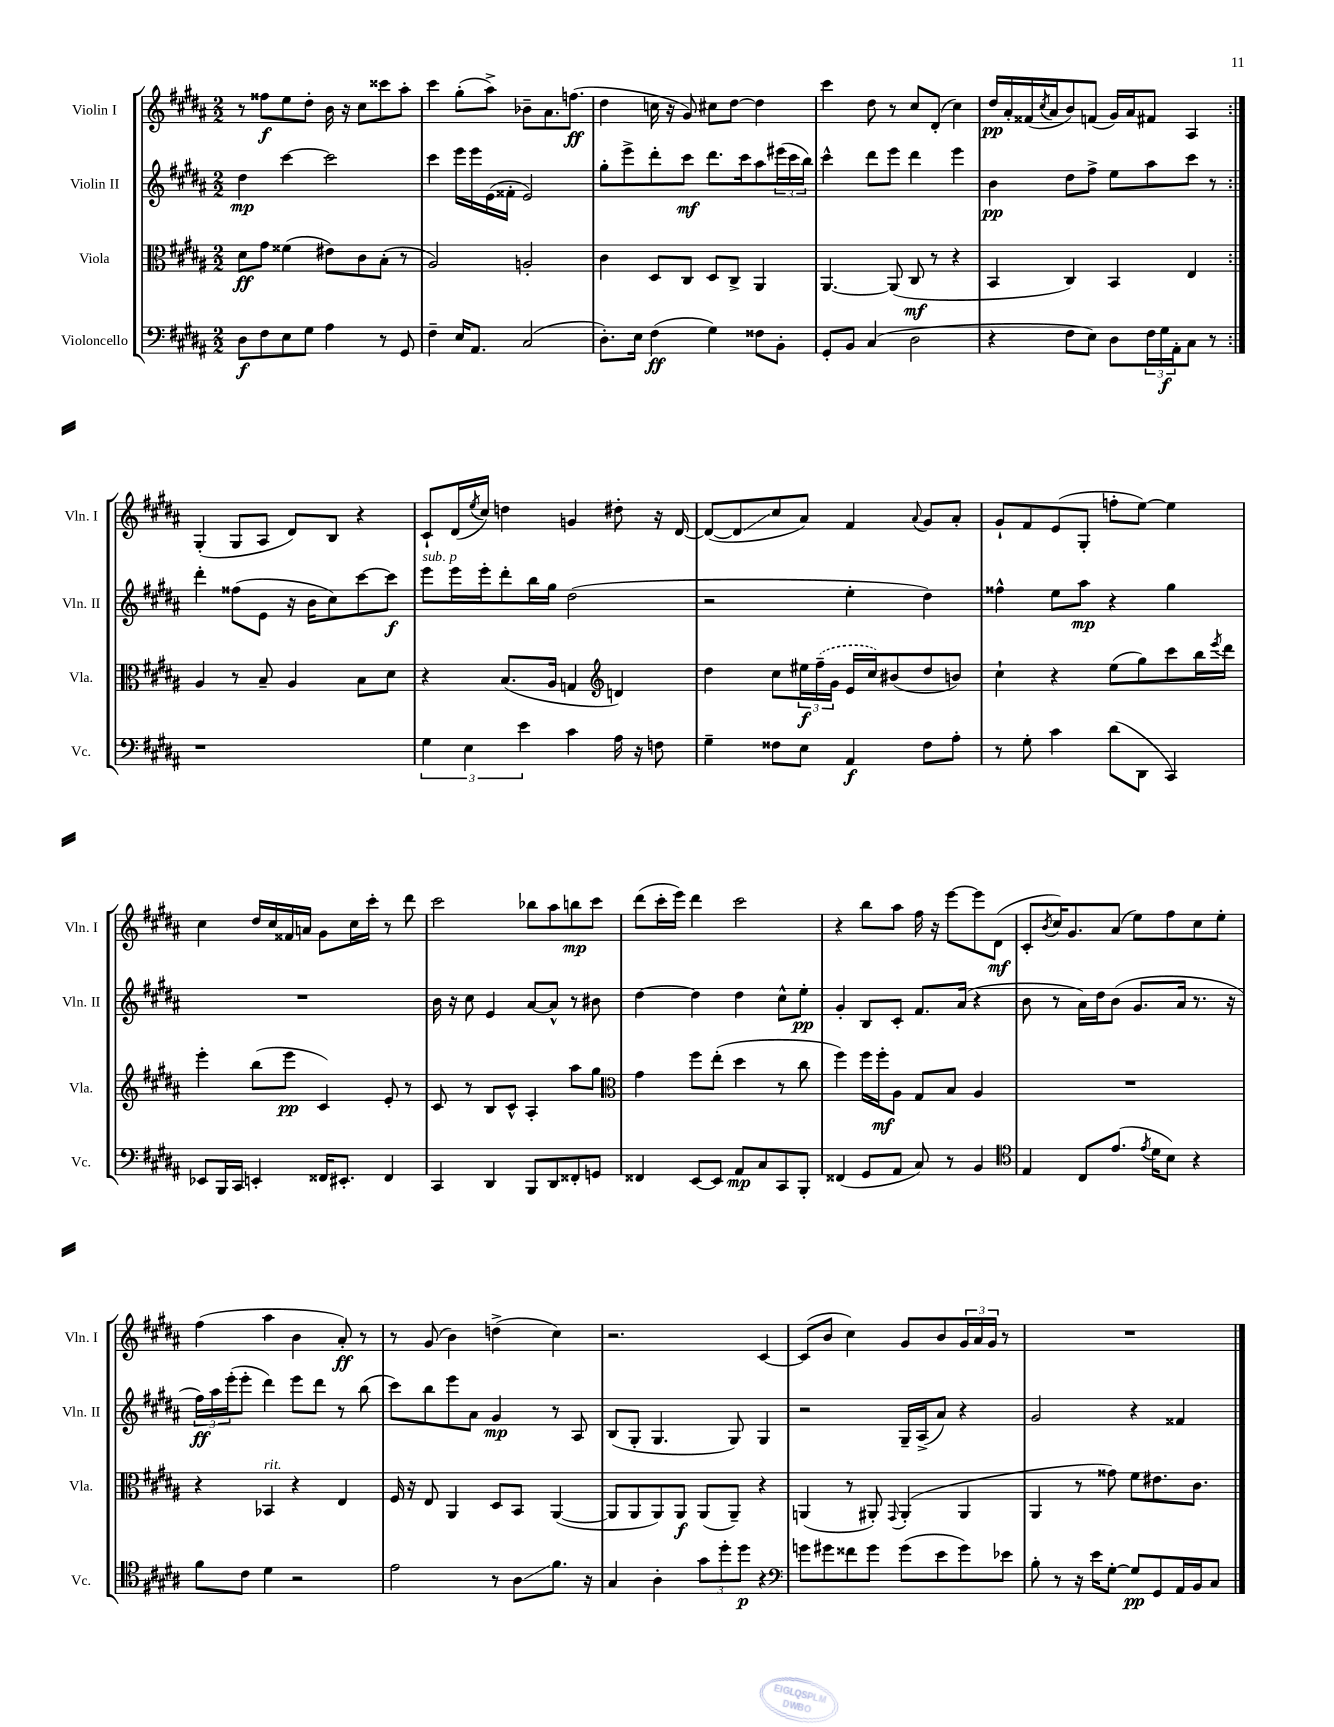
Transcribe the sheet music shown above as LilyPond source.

<<
\new StaffGroup <<
\new Staff = "s0" \with { instrumentName = "Violin I" shortInstrumentName = "Vln. I" } {
    \clef treble \key b \major \numericTimeSignature \time 2/2
    \repeat volta 2 { r8 fisis''8\f e''8 dis''8-. b'16 r16 cis''8 cisis'''8 ais''8-. |
    cis'''4 gis''8-.( ais''8->) bes'8-- ais'8. f''8.\ff( |
    dis''4 c''16 r16 gis'8) cis''8 dis''8~ dis''4 |
    cis'''4 dis''8 r8 cis''8 dis'8-.( cis''4) |
    dis''16\pp ais'16-. fisis'16( \acciaccatura { cis''8 } ais'16 b'8) f'8( gis'16) ais'16 fis'8 ais4 | }
    gis4-.( gis8 ais8 dis'8) b8 r4 |
    cis'8-! dis'16( \acciaccatura { e''8 } cis''16) d''4 g'4 dis''8-. r16 dis'16~ |
    dis'8~( dis'8\glissando cis''8 ais'8) fis'4 \appoggiatura { ais'8 } gis'8 ais'8-. |
    gis'8-! fis'8 e'8( gis8-. f''8-. e''8~) e''4 |
    cis''4 dis''16 cis''16 fisis'16 a'16 gis'8 cis''16 cis'''16-. r8 dis'''8 |
    cis'''2 bes''8 ais''8 b''8\mp cis'''8 |
    dis'''8( cis'''16-. e'''16) dis'''4 cis'''2 |
    r4 b''8 ais''8 fis''16 r16 e'''8~ e'''8 dis'8\mf( |
    cis'8-. \acciaccatura { b'8 } cis''16) gis'8. ais'8( e''8) fis''8 cis''8 e''8-. |
    fis''4( ais''4 b'4 ais'8-.\ff) r8 |
    r8 gis'8( b'4) d''4->( cis''4) |
    r2. cis'4~ |
    cis'8( b'8 cis''4) gis'8 b'8 \tuplet 3/2 { gis'16 ais'16 gis'16 } r8 |
    R1 \bar "|." |
}
\new Staff = "s1" \with { instrumentName = "Violin II" shortInstrumentName = "Vln. II" } {
    \clef treble \key b \major \numericTimeSignature \time 2/2
    \repeat volta 2 { dis''4\mp cis'''4~ cis'''2 |
    cis'''4 e'''16 e'''16 e'16( fisis'16-. e'2) |
    gis''8-. e'''8-> dis'''8-. cis'''8\mf dis'''8. cis'''16 ais''8 \tuplet 3/2 { eis'''16( cis'''16 b''16) } |
    cis'''4-^ dis'''8 e'''8 dis'''4 e'''4 |
    b'4\pp dis''8 fis''8-> e''8 ais''8 cis'''8 r8 | }
    dis'''4-. fisis''8( e'8 r16 b'16 cis''8) cis'''8~ cis'''8\f |
    e'''8^\markup { \italic "sub. p" } e'''16 e'''16-. dis'''8-. b''16 gis''16 dis''2( |
    r2 e''4-. dis''4) |
    fisis''4-^ e''8 ais''8\mp r4 gis''4 |
    R1 |
    b'16 r16 cis''8 e'4 ais'8~ ais'8-^ r8 bis'8 |
    dis''4~ dis''4 dis''4 cis''8-^ e''8-.\pp |
    gis'4-. b8 cis'8-. fis'8. ais'16( r4 |
    b'8 r8 ais'16) dis''16 b'8( gis'8. ais'16 r8. r16 |
    \tuplet 3/2 { fis''16\ff) ais''16 e'''16-.( } e'''8-. dis'''4) e'''8 dis'''8 r8 b''8( |
    cis'''8) b''8 e'''8 ais'8 gis'4\mp r8 ais8 |
    b8( gis8-. gis4. gis8) gis4 |
    r2 gis16-- ais16->( ais'8) r4 |
    gis'2 r4 fisis'4 \bar "|." |
}
\new Staff = "s2" \with { instrumentName = "Viola" shortInstrumentName = "Vla." } {
    \clef alto \key b \major \numericTimeSignature \time 2/2
    \repeat volta 2 { dis'8\ff gis'8 fisis'4( eis'8) cis'8 b8-.( r8 |
    ais2) a2-. |
    cis'4 dis8 cis8 dis8 cis8-> ais,4 |
    ais,4.~ ais,8( cis8\mf r8 r4 |
    b,4 cis4) b,4 e4 | }
    ais4 r8 b8-- ais4 b8 dis'8 |
    r4 b8.( ais16 g4 \clef treble d'4) |
    dis''4 cis''8 \tuplet 3/2 { eis''16\f \once \slurDashed fis''16--( gis'16 } e'16 cis''16) bis'8( dis''8 b'8) |
    cis''4-! r4 e''8( gis''8) cis'''8 b''16 \acciaccatura { e'''8 } dis'''16 |
    e'''4-. b''8( e'''8\pp cis'4) e'8-. r8 |
    cis'8 r8 b8 cis'8-^ ais4-. ais''8 gis''8 |
    \clef alto gis'4 fis''8 e''8-.( dis''4 r8 cis''8 |
    fis''4) fis''16 fis''16-.\mf ais8 gis8 b8 ais4 |
    R1 |
    r4 bes,4^\markup { \italic "rit." } r4 e4 |
    fis16 r16 e8 ais,4 dis8 b,8 ais,4~( |
    ais,8 ais,8 ais,8) ais,8\f ais,8( ais,8--) r4 |
    a,4( r8 ais,8-.) \appoggiatura { gis,8 } ais,4-.( ais,4 |
    ais,4 r8 gisis'8) fis'8 eis'8. cis'8. \bar "|." |
}
\new Staff = "s3" \with { instrumentName = "Violoncello" shortInstrumentName = "Vc." } {
    \clef bass \key b \major \numericTimeSignature \time 2/2
    \repeat volta 2 { dis8\f fis8 e8 gis8 ais4 r8 gis,8 |
    fis4-- e16 ais,8. cis2( |
    dis8.-.) e16 fis4\ff( gis4) fisis8 b,8-. |
    gis,8-. b,8 cis4( dis2 |
    r4 fis8 e8) dis8 \tuplet 3/2 { fis16 gis16\f ais,16-. } cis8 r8 | }
    r1 |
    \tuplet 3/2 { gis4 e4 e'4 } cis'4 ais16 r16 f8 |
    gis4-- fisis8 e8 ais,4\f fisis8 ais8-. |
    r8 gis8-. cis'4 dis'8( dis,8 cis,4) |
    ees,8 b,,16 cis,16 e,4-. fisis,16 eis,8.-. fisis,4 |
    cis,4 dis,4 b,,8 dis,8 fisis,8-. g,8 |
    fisis,4 e,8~ e,8 ais,8\mp cis8 cis,8 b,,8-. |
    fisis,4( gis,8 ais,8 cis8) r8 b,4 |
    \clef tenor e4 cis8 e'8.( \acciaccatura { e'8 } dis'16 b8) r4 |
    fis'8 cis'8 dis'4 r2 |
    e'2 r8 ais8\glissando fis'8. r16 |
    gis4 ais4-. \tuplet 3/2 { gis'8 dis''8-. dis''8\p } r4 |
    \clef bass g'8 gis'8 fisis'8 gis'8 gis'8( e'8 gis'8) ees'8 |
    b8-. r8 r16 e'16 gis8~-. gis8\pp gis,8 ais,16 b,16 cis8 \bar "|." |
}
>>
>>
\layout { \context { \Score \remove "Bar_number_engraver" } }
